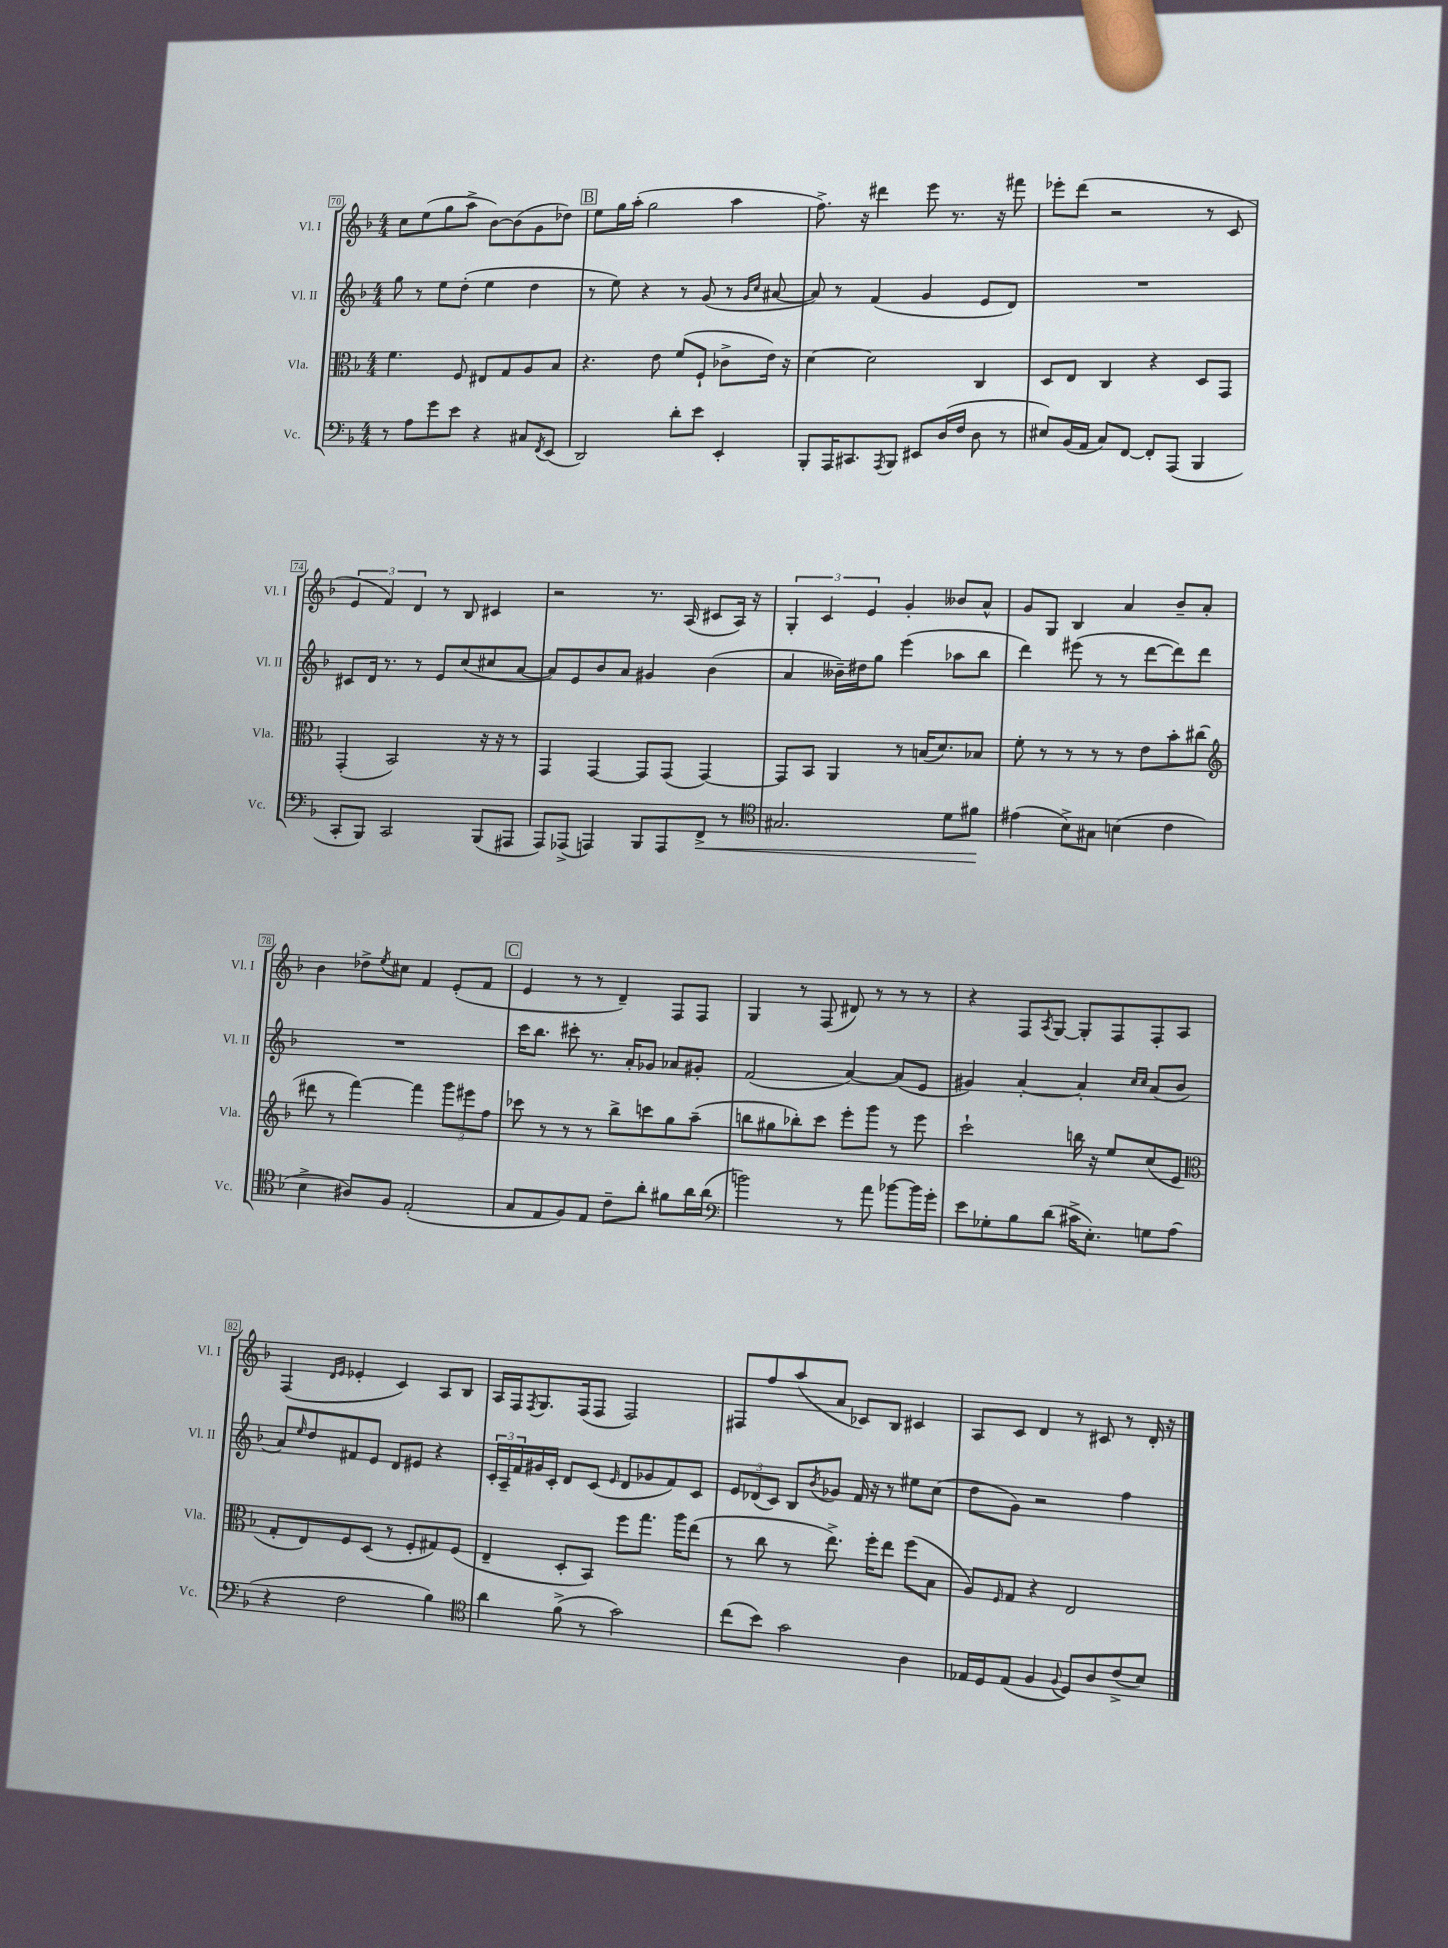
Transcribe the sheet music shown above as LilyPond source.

<<
\new StaffGroup <<
\new Staff = "s0" \with { instrumentName = "Vl. I" shortInstrumentName = "Vl. I" } {
    \clef treble \key f \major \numericTimeSignature \time 4/4
    c''8 e''8( g''8 a''8-> bes'8~) bes'8( g'8 des''8) |
    \mark \markup { \box "B" } e''8 g''16 a''16-.( g''2 a''4 |
    f''8.->) r16 dis'''4 e'''8 r8. r16 fis'''8 |
    ees'''8-. d'''8( r2 r8 c'8 |
    \tuplet 3/2 { e'4 f'4) d'4 } r8 bes8 cis'4 |
    r2 r8. a16( cis'8 a16) r16 |
    \tuplet 3/2 { g4-. c'4 e'4 } g'4-. beses'8 a'8-^ |
    g'8 g8 bes4 a'4 bes'8-- a'8-. |
    bes'4 des''8-> \acciaccatura { e''8 } cis''8 f'4 e'8-.( f'8 |
    \mark \markup { \box "C" } e'4 r8 r8 d'4--) f8 f8 |
    g4 r8 f8( dis'8) r8 r8 r8 |
    r4 f8 \acciaccatura { a8 } g8~ g8-. f8 f8-. a8 |
    f4( \grace { d'16 e'16 } ees'4-. c'4) a8 bes8 |
    a16 f16 \acciaccatura { f8 } g8. f16( f8 f2) |
    fis8 f''8 a''8( a'8 ces'8) bes8 cis'4 |
    a8 c'8 d'4 r8 cis'8 r8 d'16-. r16 \bar "|." |
}
\new Staff = "s1" \with { instrumentName = "Vl. II" shortInstrumentName = "Vl. II" } {
    \clef treble \key f \major \numericTimeSignature \time 4/4
    g''8 r8 e''8 d''8-.( e''4 d''4 |
    \mark \markup { \box "B" } r8 e''8) r4 r8 g'8( r8 \grace { g'16 c''16 } ais'8~ |
    ais'8) r8 f'4( g'4 e'8 d'8) |
    R1 |
    cis'8 d'16 r8. r8 e'8 c''8( cis''8 a'8~ |
    a'8) e'8 bes'8 a'8 gis'4 bes'4( |
    a'4 beses'16--) dis''16 g''8 e'''4( aes''8 bes''8 |
    d'''4) eis'''8( r8 r8 d'''8~ d'''8) d'''8 |
    R1 |
    \mark \markup { \box "C" } c'''16 bes''8. cis'''8-. r8. a'16-. ges'8 aes'8 gis'8-. |
    f'2( a'4~) a'8( e'8 |
    gis'4) a'4~-. a'4-. \grace { c''16 c''16 } a'8( bes'8 |
    a'8) \grace { e''16 } d''8 fis'8 e'8 d'8 eis'8 r4 |
    \tuplet 3/2 { c'16-. a16-- f'16 } gis'16 c'16-. d'8 c'8( \grace { e'16 } d'8 ges'8 f'8) c'8 |
    \tuplet 3/2 { e'8 des'8( c'8) } bes8 \acciaccatura { bes'8 } ges'8 f'16 r16 r8 eis''8 c''8( |
    d''8 g'8) r2 f''4 \bar "|." |
}
\new Staff = "s2" \with { instrumentName = "Vla." shortInstrumentName = "Vla." } {
    \clef alto \key f \major \numericTimeSignature \time 4/4
    f'4. f8 eis8 g8 a8 bes8 |
    \mark \markup { \box "B" } r4. e'8 f'8( f8-! ces'8-> e'16) r16 |
    d'4~ d'2 c4 |
    d8 e8 c4 r4 d8 g,8 |
    g,4-.( bes,2) r16 r16 r8 |
    g,4 g,4~ g,8 g,8( g,4~) |
    g,8 bes,8 a,4 r8 b16( d'8.) bes8 |
    f'8-. r8 r8 r8 r8 e'8 bes'8-. cis''8( |
    \clef treble dis'''8 r8 f'''4~) f'''4 \tuplet 3/2 { g'''8 eis'''8 f''8 } |
    \mark \markup { \box "C" } ces'''8 r8 r8 r8 bes''8-> c'''8 g''8 a''8--( |
    b''8 gis''8 bes''8-.) c'''8 e'''8-. g'''8 r8 e'''8 |
    c'''2-! b''16 r16 e''8 c''8( e'8 |
    \clef alto g8-. e8) f8 d8( r8 f8-. gis8) f8( |
    e4-- d8-. bes,8) f''8 g''8. a''16 e''8( |
    r8 c''8 r8 e''8.->) f''16-. e''8 f''8( bes8 |
    a8) \grace { f16 } g8 r4 e2 \bar "|." |
}
\new Staff = "s3" \with { instrumentName = "Vc." shortInstrumentName = "Vc." } {
    \clef bass \key f \major \numericTimeSignature \time 4/4
    r8 a8 g'8 e'8 r4 cis8 \acciaccatura { f,8 } e,8( |
    \mark \markup { \box "B" } d,2) d'8-. e'8 e,4-. |
    bes,,8-. a,,16 cis,8. \acciaccatura { a,,8 } bes,,8 eis,8 d16( f16 d8 r8 |
    eis8) bes,16( a,16 c8) f,8~ f,8-. a,,8( bes,,4 |
    c,8-. bes,,8) c,2 bes,,8( ais,,8 |
    a,,8) aes,,8->( a,,4) bes,,8 a,,8 f,8->\< r8 |
    \clef tenor gis2. d'8 fis'8\! |
    eis'4( bes8->) gis8 b4( c'4 |
    bes4-> ais8) f8 e2-.( |
    \mark \markup { \box "C" } g8 e8 f8) e8 c'8-- a'8-. fis'8 a'16 a'16( |
    \clef bass b'2) r8 a'8 bes'8~ bes'16 g'16-. |
    e'8 ges8-. bes8 d'8( cis'16-> e8.-.) g8 a8( |
    r4 f2 bes4) |
    \clef tenor a'4 f'8->( r8 g'2) |
    c''8( bes'8) g'2 a4 |
    ees16 d16 ees8( f4 \appoggiatura { f8 } d8) a8 c'8->( bes8) \bar "|." |
}
>>
>>
\layout { \context { \Score currentBarNumber = #70 \override BarNumber.stencil = #(make-stencil-boxer 0.1 0.3 ly:text-interface::print) } }
